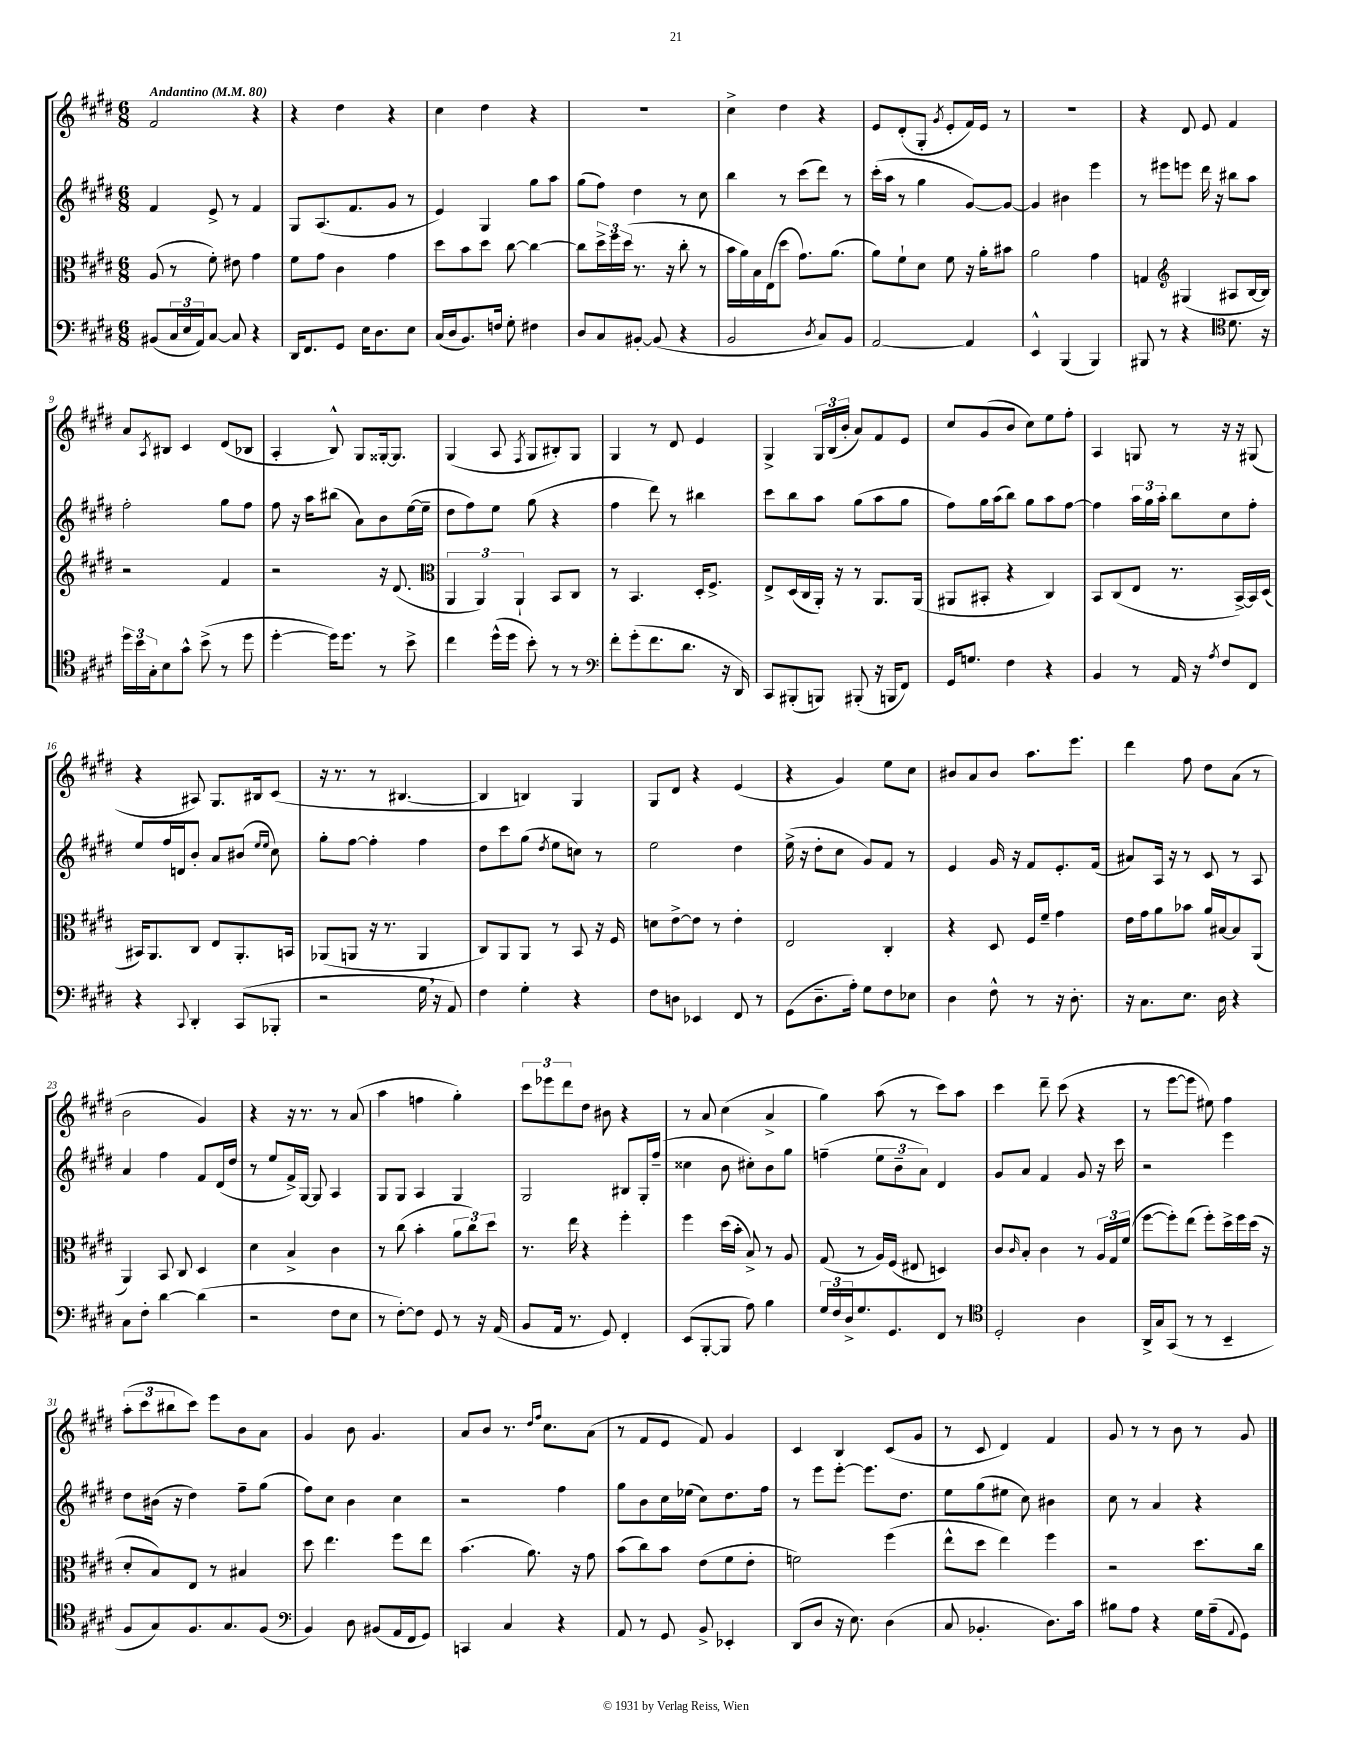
<<
\new StaffGroup <<
\new Staff = "s0" {
    \clef treble \key e \major \numericTimeSignature \time 6/8 \tempo "Andantino" 4 = 80
    fis'2 r4 |
    r4 dis''4 r4 |
    cis''4 dis''4 r4 |
    R2. |
    cis''4-> dis''4 r4 |
    e'8 dis'8-.( gis8-. \acciaccatura { gis'8 } e'8-. fis'16) e'16 r8 |
    R2. |
    r4 dis'8 e'8 fis'4 |
    a'8 \acciaccatura { a8 } bis8 cis'4 dis'8( bes8 |
    a4-. b8-^) gis8 gisis16~-. gisis8. |
    gis4( a8 \acciaccatura { fis8 } gis8 bis8-.) gis8 |
    gis4 r8 dis'8 e'4 |
    gis4-> \tuplet 3/2 { gis16 b16( b'16-. } a'8) fis'8 e'8 |
    cis''8 gis'8( b'8 cis''8) e''8 fis''8-. |
    a4 g8 r8 r16 r16 gis8( |
    r4 ais8) gis8. bis16 cis'8( |
    r16 r8. r8 bis4.~ |
    bis4 b4) gis4 |
    gis8 dis'8 r4 e'4( |
    r4 gis'4) e''8 cis''8 |
    bis'8 a'8 bis'8 a''8. e'''8. |
    dis'''4 fis''8 dis''8 a'8( r8 |
    b'2 gis'4) |
    r4 r16 r8. r8 a'8( |
    a''4 f''4 gis''4-.) |
    \tuplet 3/2 { cis'''8 ees'''8 dis'''8 } dis''8 bis'8 r4 |
    r8 a'8 cis''4( a'4-> |
    gis''4) a''8( r8 cis'''8) a''8 |
    cis'''4 dis'''8-- cis'''8( r4 |
    r8 e'''8~ e'''8 eis''8) fis''4 |
    \tuplet 3/2 { a''8-.( cis'''8 bis''8 } cis'''8) e'''8 b'8 a'8 |
    gis'4 b'8 gis'4. |
    a'8 b'8 r8. \grace { dis''16 fis''16 } cis''8. a'8( |
    r8 fis'8 e'8 fis'8) gis'4 |
    cis'4 b4 cis'8( gis'8 |
    r8 cis'8 dis'4) fis'4 |
    gis'8 r8 r8 b'8 r8 gis'8 \bar "|." |
}
\new Staff = "s1" {
    \clef treble \key e \major \numericTimeSignature \time 6/8
    fis'4 e'8-> r8 fis'4 |
    gis8 a8.( fis'8. gis'8 r8 |
    e'4) gis4 gis''8 a''8 |
    gis''8( fis''8) dis''4 r8 cis''8 |
    b''4 r8 cis'''8( dis'''8) r8 |
    cis'''16-.( a''16 r8 gis''4 gis'8~) gis'8~ |
    gis'4 bis'4 e'''4 |
    r8 eis'''8 e'''8 dis'''16 r16 bis''8 a''8 |
    fis''2-. gis''8 fis''8 |
    fis''8 r16 a''16 bis''8( a'8) b'8 e''16~( e''16-- |
    dis''8 fis''8) e''8 gis''8( r4 |
    fis''4 dis'''8) r8 bis''4 |
    cis'''8 b''8 a''8 gis''8( a''8 gis''8 |
    fis''8) gis''16 a''16( b''8) gis''8 a''8 fis''8~ |
    fis''4 \tuplet 3/2 { a''16 gis''16 a''16-. } b''8 cis''8 fis''8-. |
    e''8 fis''16 d'16 b'8-. a'8 bis'8( \grace { e''16 e''16 } cis''8) |
    gis''8-. fis''8~ fis''4-. fis''4 |
    dis''8 cis'''8 gis''8( \acciaccatura { dis''8 } e''8 c''8) r8 |
    e''2 dis''4 |
    e''16->( r16 dis''8-. cis''8 gis'8) fis'8 r8 |
    e'4 gis'16 r16 fis'8 e'8.-. fis'16( |
    ais'8) a16 r16 r8 cis'8 r8 a8 |
    a'4 fis''4 fis'8 dis'16( dis''16 |
    r8 e''8 fis'16->) gis16~ gis8 a4 |
    gis8 gis8 a4 gis4 |
    gis2 bis8 gis16-. fis''16--( |
    cisis''4 b'8 cis''8-.) b'8 gis''8 |
    f''4--( \tuplet 3/2 { e''8 b'8-- a'8) } dis'4 |
    gis'8 a'8 fis'4 gis'8 r16 cis'''16 |
    r2 e'''4 |
    dis''8 bis'16( r16 dis''4) fis''8-- gis''8( |
    fis''8) cis''8 b'4 cis''4 |
    r2 fis''4 |
    gis''8 b'8 cis''16 ees''16( cis''8) dis''8. fis''16 |
    r8 e'''8 e'''8~-. e'''8. dis''8. |
    e''8 gis''8( eis''8 cis''8) bis'4 |
    cis''8 r8 a'4 r4 \bar "|." |
}
\new Staff = "s2" {
    \clef alto \key e \major \numericTimeSignature \time 6/8
    a8( r8 fis'8-.) eis'8 gis'4 |
    fis'8 gis'8 cis'4 gis'4 |
    dis''8 b'8 dis''8 cis''8~ cis''4~ |
    cis''8 \tuplet 3/2 { dis''16-> fis''16 dis''16( } r8. r16 cis''8-. r8 |
    b'16 a'16) b16 e16( dis''8 gis'8.) a'8.( |
    a'8) fis'8-! dis'8 fis'8 r16 a'16-. bis'8 |
    a'2 gis'4 |
    g4 \clef treble gis4( ais8 b16~ b16) |
    r2 fis'4 |
    r2 r16 dis'8.( |
    \clef alto \tuplet 3/2 { a,4 a,4) a,4-! } b,8 cis8 |
    r8 b,4. dis16-. fis8.-> |
    e8-> dis16( cis16 a,16-.) r16 r8 a,8. a,16( |
    ais,8 bis,8-. r4 cis4) |
    b,8 cis8( e8 r8. b,16~->) b,16 dis16( |
    bis,16) a,8. cis8 e8 a,8.-. b,16 |
    aes,8( a,8 r16 r8. a,4 |
    cis8) a,8 a,8 r8 b,8 r16 fis16 |
    d'8 e'8~-> e'8 r8 e'4-. |
    e2 cis4-. |
    r4 dis8 fis16 fis'16-- gis'4 |
    e'16 gis'16 a'8 bes'8 a'16 bis16~ bis8 a,8( |
    a,4) b,8 cis8 dis4 |
    dis'4 b4-> cis'4 |
    r8 cis''8( b'4-. \tuplet 3/2 { a'8 cis''8) dis''8 } |
    r8. e''16 r4 fis''4-. |
    fis''4 dis''16( b'16-. b8->) r8 a8 |
    gis8( r8 a16) fis16( eis8 d4) |
    cis'8 \grace { cis'16 } b8-. cis'4 r8 \tuplet 3/2 { a16 gis16 fis'16( } |
    fis''8~ fis''8-.) e''8( fis''8-.) dis''16-> fis''16 dis''16( r16 |
    dis'8-. b8) e8 r8 bis4 |
    dis''8 e''4. fis''8 e''8 |
    b'4.( a'8.) r16 gis'8 |
    b'8( cis''8) b'8 e'8( fis'8 e'8-. |
    f'2) fis''4( |
    e''8-^ dis''8 e''4) fis''4 |
    r2 dis''8. cis''16 \bar "|." |
}
\new Staff = "s3" {
    \clef bass \key e \major \numericTimeSignature \time 6/8
    bis,8( \tuplet 3/2 { cis16 e16 a,16) } cis8~ cis8 r4 |
    dis,16 fis,8. gis,8 e16 dis8. e8 |
    cis16( dis16 b,8.) f16 gis8-. fis4 |
    dis8 cis8 bis,8~-. bis,8( r4 |
    b,2 \acciaccatura { dis8 } cis8) b,8 |
    a,2~ a,4 |
    e,4-^ b,,4( b,,4) |
    bis,,8 r8 r4 \clef tenor dis'8. r16 |
    \tuplet 3/2 { dis''16 b'16 gis16-. } b8 gis'8-^ b'8->( r8 dis''8 |
    dis''4~-. dis''16) dis''8. r8 b'8-> |
    cis''4 dis''16-^( dis''16 b'8-.) r8 r8 |
    \clef bass fis'8-. gis'8-.( fis'8. dis'8. r16 dis,16) |
    cis,8 bis,,8-.( b,,8) bis,,8-.( r16 b,,16 fis,8) |
    gis,16 g8. fis4 r4 |
    b,4 r8 a,16 r16 \acciaccatura { a8 } fis8 fis,8 |
    r4 \appoggiatura { cis,8 } dis,4-. cis,8( bes,,8-. |
    r2 gis16 \breathe r16 a,8) |
    fis4 gis4-. r4 |
    fis8 d8 ees,4 fis,8 r8 |
    gis,8( dis8.-- a16-.) gis8 fis8 ees8 |
    dis4 fis8-^ r8 r16 dis8.-. |
    r16 cis8. e8. dis16 r4 |
    cis8 fis8-. dis'4~ dis'4( |
    r2 fis8 e8 |
    r8 fis8~-.) fis8 gis,8 r8 r16 a,16( |
    b,8 a,16 r8. gis,8) fis,4-. |
    e,8( b,,8~-. b,,8 a8) b4 |
    \tuplet 3/2 { gis16 fis16 dis16-> } gis8. gis,8. fis,8 r8 |
    \clef tenor dis2-. a4 |
    a,16-> gis16 gis,8( r8 r8 b,4-- |
    fis8 gis8) fis8. gis8. fis8( |
    \clef bass b,4) dis8 bis,8( a,16 fis,16 gis,8) |
    c,4 cis4 r4 |
    a,8 r8 gis,8 b,8-> ees,4-. |
    dis,8( dis8 r16 e8.) dis4( |
    cis8 bes,4.-. dis8.) cis'16 |
    bis8 a8 r4 gis16 a16--( \appoggiatura { a,8 } gis,8) \bar "|." |
}
>>
>>
